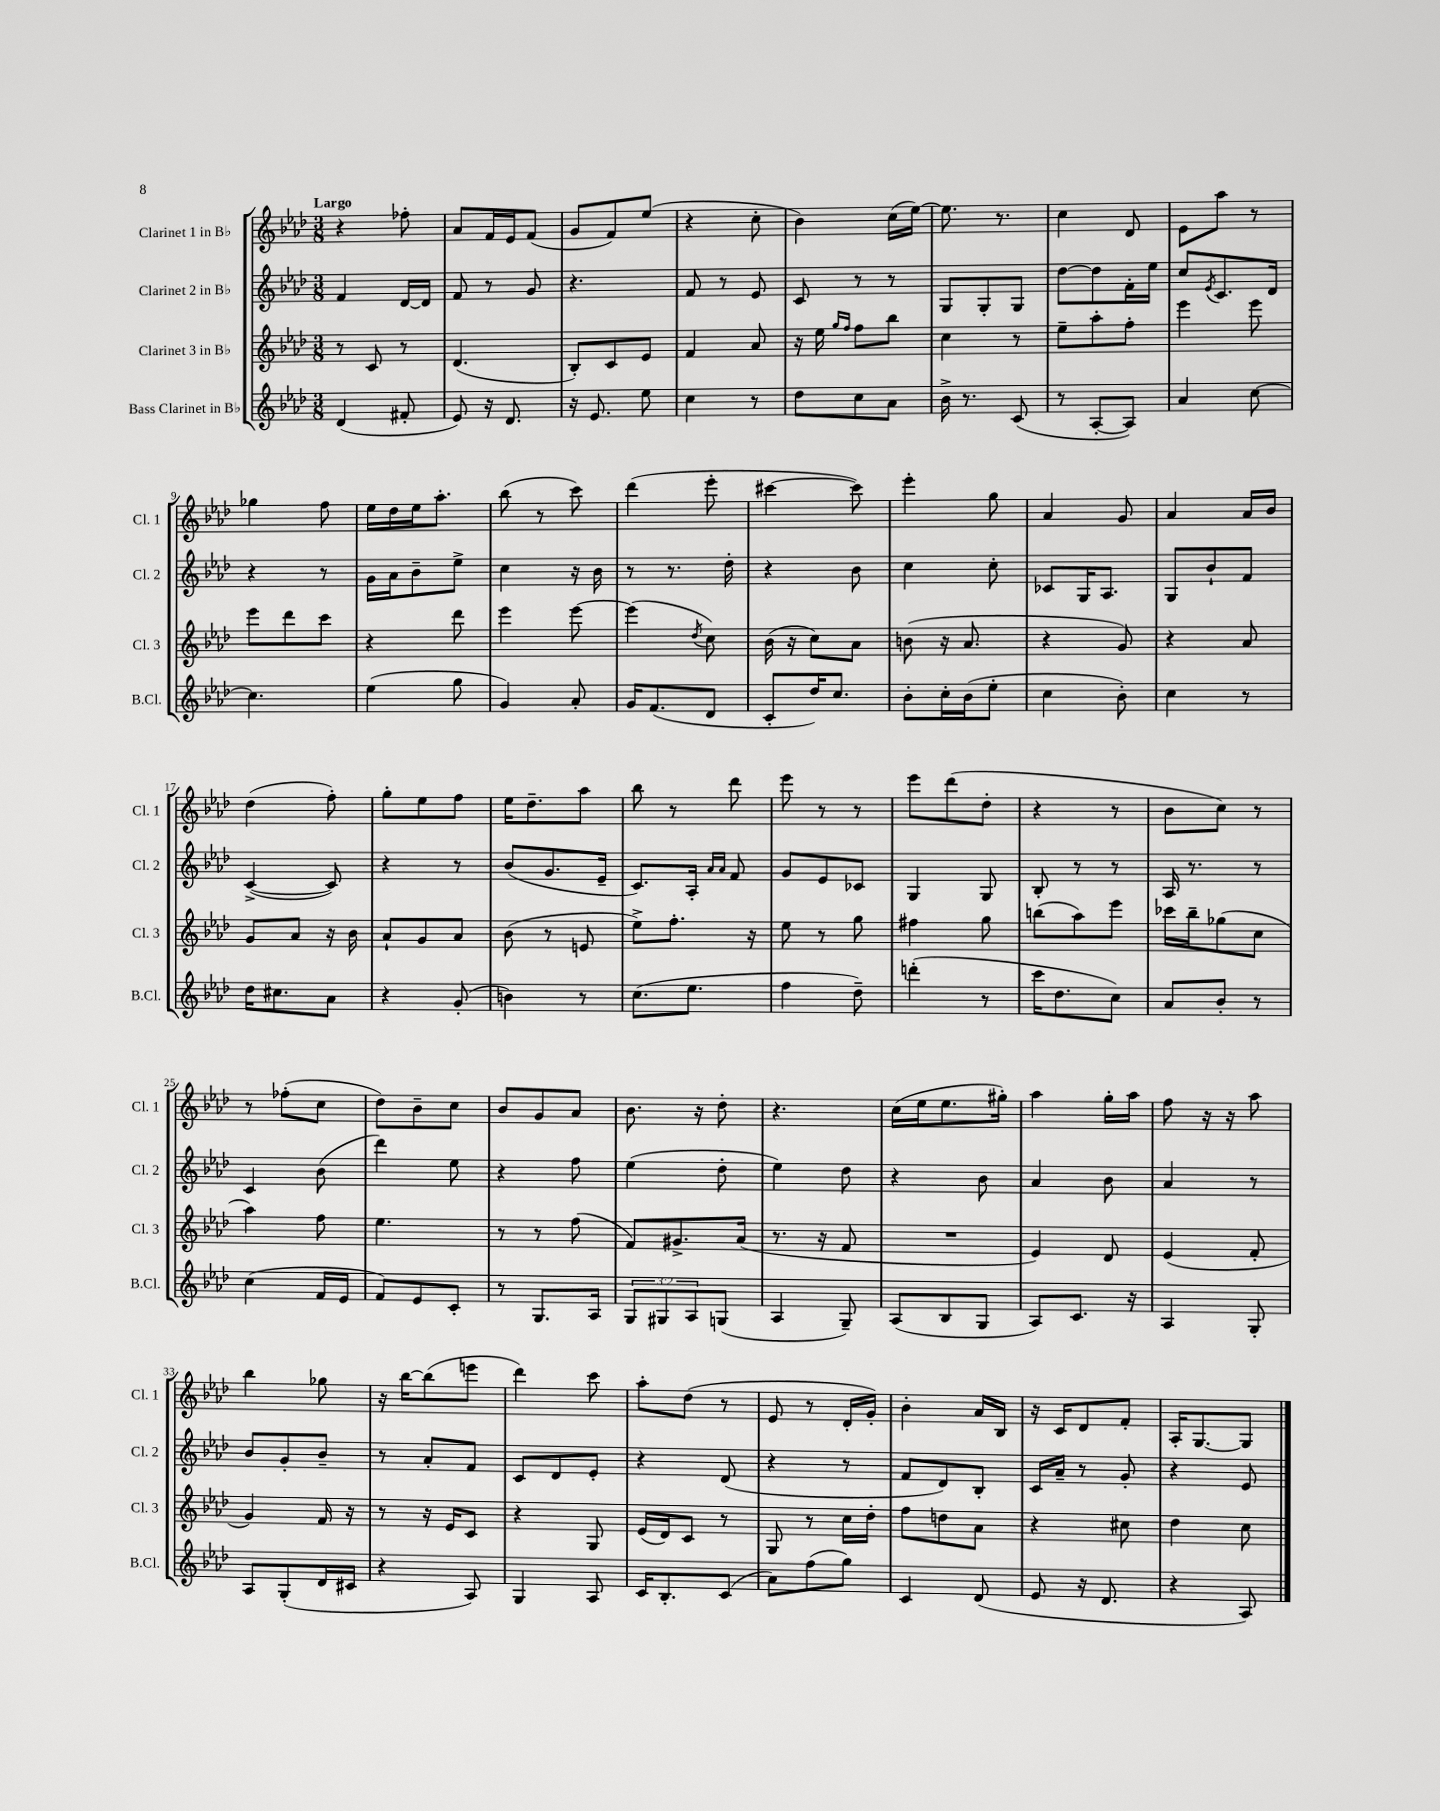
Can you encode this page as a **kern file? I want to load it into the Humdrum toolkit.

**kern	**kern	**kern	**kern
*staff4	*staff3	*staff2	*staff1
*clefG2	*clefG2	*clefG2	*clefG2
*k[b-e-a-d-]	*k[b-e-a-d-]	*k[b-e-a-d-]	*k[b-e-a-d-]
*M3/8	*M3/8	*M3/8	*M3/8
(4d-	8r	4f	4r
.	8c	.	.
8f#'	8r	[16d-	8ff-'
.	.	16d-]	.
=	=	=	=
8e-)	(4.d-	8f	8a-
16r	.	8r	16f
8.d-	.	.	16e-
.	.	8g	(8f
=	=	=	=
16r	8B-')	4.r	8g
8.e-	.	.	.
.	8c	.	8f)
8ee-	8e-	.	(8ee-
=	=	=	=
4cc	4f	8f	4r
.	.	8r	.
8r	8a-	8e-	8cc'
=	=	=	=
8dd-	16r	8c	4b-)
.	16ee-	.	.
.	16qqgg	.	.
.	16qqff	.	.
8cc	8ff	8r	.
8a-	8bb-	8r	(16cc
.	.	.	[16ee-)
=	=	=	=
16b-^	4cc	8G	8.ee-]
8.r	.	.	.
.	.	8G'	.
.	.	.	8.r
(8c	8r	8G	.
=	=	=	=
8r	8ee-~	[8dd-	4cc
[8A-'	8aa-'	8dd-]	.
8A-])	8ff'	16f'	8d-
.	.	16ee-	.
=	=	=	=
4a-	4eee-	8cc	8e-
.	.	8qe-	.
.	.	8.c	8aa-
[8cc	8eee-	.	8r
.	.	16d-	.
=	=	=	=
4.cc]	8eee-	4r	4gg-
.	8ddd-	.	.
.	8ccc	8r	8ff
=	=	=	=
(4ee-	4r	16g	16ee-
.	.	16a-	16dd-
.	.	8b-~	16ee-
.	.	.	8.aa-'
8gg	8ddd-	8ee-^	.
=	=	=	=
4g)	4eee-	4cc	(8bb-
.	.	.	8r
8a-'	[8eee-	16r	8ccc)
.	.	16b-	.
=	=	=	=
16g	(4eee-]	8r	(4ddd-
(8.f	.	.	.
.	.	8.r	.
.	8qdd-	.	.
8d-	8cc)	.	8eee-'
.	.	16dd-'	.
=	=	=	=
8c'	(16b-	4r	[4ccc#
.	16r	.	.
16dd-)	8cc)	.	.
8.cc	.	.	.
.	8a-	8b-	8ccc#])
=	=	=	=
8b-'	(8b	4cc	4eee-'
16cc'	16r	.	.
(16b-	8.a-	.	.
8ee-'	.	8cc'	8gg
=	=	=	=
4cc	4r	8c-	4a-
.	.	16G	.
.	.	8.A-	.
8b-')	8g)	.	8g
=	=	=	=
4cc	4r	8G	4a-
.	.	8b-`	.
8r	8a-	8f	16a-
.	.	.	16b-
=	=	=	=
16dd-	8g	([4c^	(4dd-
8.cc#	.	.	.
.	8a-	.	.
8a-	16r	8c])	8ff')
.	16b-	.	.
=	=	=	=
4r	8a-`	4r	8gg'
.	8g	.	8ee-
(8g'	8a-	8r	8ff
=	=	=	=
4b)	(8b-	(8b-	16ee-
.	.	.	8.dd-~
.	8r	8.g	.
8r	8e	.	8aa-
.	.	16e-~	.
=	=	=	=
(8.cc	8ee-^)	8.c)	8bb-
.	8.ff'	.	8r
8.ee-	.	16A-'	.
.	.	16qqa-	.
.	.	16qqa-	.
.	.	8f	8ddd-
.	16r	.	.
=	=	=	=
4ff	8ee-	8g	8eee-
.	8r	8e-	8r
8dd-~)	8gg	8c-	8r
=	=	=	=
(4ddd'	4ff#	4G	8eee-
.	.	.	(8ddd-
8r	8gg	8G	8dd-'
=	=	=	=
16ccc	(8bb	8B-'	4r
8.dd-	.	.	.
.	8aa-)	8r	.
8cc)	8eee-	8r	8r
=	=	=	=
8a-	16ccc-	16A-	8b-
.	16bb-~	8.r	.
8b-'	(8gg-	.	8cc)
8r	8cc	8r	8r
=	=	=	=
(4cc	4aa-)	4c	8r
.	.	.	(8ff-'
16f	8ff	(8b-	8cc
16e-	.	.	.
=	=	=	=
8f)	4.ee-	4ddd-)	8dd-)
8e-	.	.	8b-~
8c'	.	8ee-	8cc
=	=	=	=
8r	8r	4r	8b-
8.G	8r	.	8g
.	(8ff	8ff	8a-
16A-	.	.	.
=	=	=	=
12G	8f)	(4ee-	8.b-
12G#	.	.	.
.	8.g#^	.	.
12A-	.	.	.
.	.	.	16r
(8G	.	8dd-'	8dd-'
.	(16a-	.	.
=	=	=	=
4A-	8.r	4ee-)	4.r
.	16r	.	.
8G~)	8f	8dd-	.
=	=	=	=
(8A-	4.r	4r	(16cc
.	.	.	16ee-
8B-	.	.	8.ee-
8G	.	8b-	.
.	.	.	16gg#')
=	=	=	=
8A-)	4e-)	4a-	4aa-
8.c	.	.	.
.	8d-	8b-	16gg'
16r	.	.	16aa-
=	=	=	=
4A-	(4e-	4a-	8ff
.	.	.	16r
.	.	.	16r
8G'	8f'	8r	8aa-
=	=	=	=
8A-	4g)	8b-	4bb-
(8G'	.	8g'	.
16d-	16f	8b-~	8gg-
16c#	16r	.	.
=	=	=	=
4r	8r	8r	16r
.	.	.	[16bb-
.	16r	8a-'	(8bb-]
.	16e-	.	.
8A-)	8c	8f	8eee
=	=	=	=
4G	4r	8c	4ddd-)
.	.	8d-	.
8A-	8G	8e-'	8ccc
=	=	=	=
16c	(16e-	4r	8aa-'
8.B-'	16d-)	.	.
.	8c	.	(8dd-
(8c	8r	(8d-	8r
=	=	=	=
8a-)	8G	4r	8e-
(8ff	8r	.	8r
8gg)	16cc	8r	16d-'
.	16dd-'	.	16g')
=	=	=	=
4c	8ff	8f	4b-'
.	8dd	8d-)	.
(8d-	8a-	8B-'	16a-
.	.	.	16B-
=	=	=	=
8e-	4r	16c	16r
.	.	16a-~	16c
16r	.	8r	8d-
8.d-	.	.	.
.	8cc#	8g'	8f'
=	=	=	=
4r	4dd-	4r	16A-'
.	.	.	[8.G
8A-)	8cc	8e-	8G]
==	==	==	==
*-	*-	*-	*-
